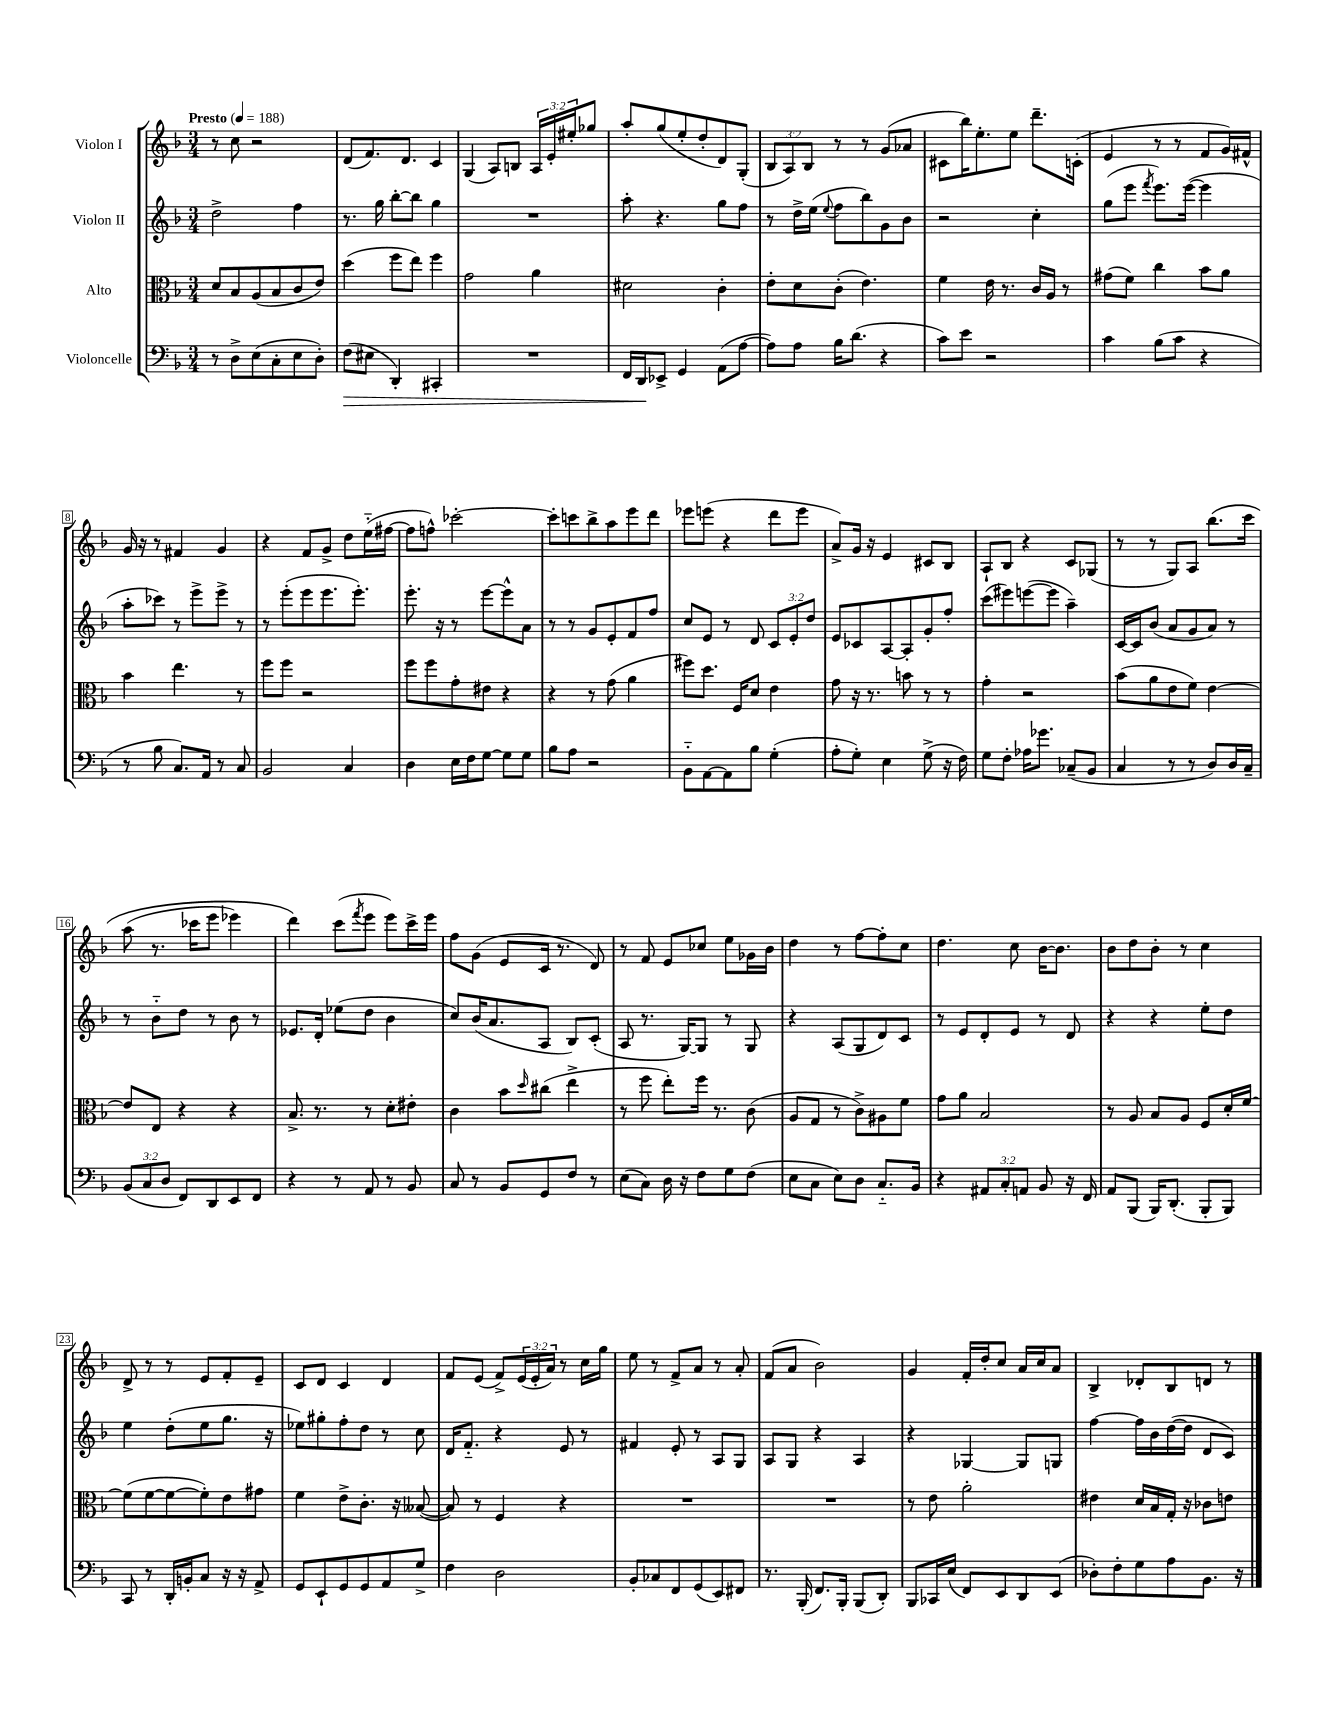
<<
\new StaffGroup <<
\new Staff = "s0" \with { instrumentName = "Violon I" } {
    \clef treble \key f \major \numericTimeSignature \time 3/4 \override Staff.TupletNumber.text = #tuplet-number::calc-fraction-text \tempo "Presto" 4 = 188
    r8 c''8 r2 |
    d'8( f'8.) d'8. c'4 |
    g4( a8) b8 \tuplet 3/2 { a16 e'16-. eis''16-. } ges''8 |
    a''8-. g''8( e''8-. d''8-. d'8) g8-.( |
    \tuplet 3/2 { bes8 a8) bes8 } r8 r8 g'8( aes'8 |
    cis'8 bes''16) e''8.-. e''8 d'''8.-- c'16-.( |
    e'4 r8 r8 f'8 g'16) fis'16-^ |
    g'16 r16 r8 fis'4 g'4 |
    r4 f'8 g'8-> d''8 e''16-_( fis''16~ |
    fis''8 f''8-^) ces'''2~-. |
    ces'''8-. c'''8 bes''8-> a''8 e'''8 d'''8 |
    ees'''8 e'''8( r4 d'''8 e'''8 |
    a'8->) g'16 r16 e'4 cis'8 bes8 |
    a8-! bes8 r4 c'8 ges8( |
    r8 r8 g8) a8 bes''8.\( c'''16 |
    a''8( r8. ces'''16 e'''8 ees'''4) |
    d'''4\) c'''8( \acciaccatura { f'''8 } e'''8 e'''8) c'''16-> e'''16 |
    f''8 g'8( e'8 c'16 r8. d'8) |
    r8 f'8 e'8 ces''8 e''8 ges'16 bes'16 |
    d''4 r8 f''8~ f''8-. c''8 |
    d''4. c''8 bes'16~ bes'8. |
    bes'8 d''8 bes'8-. r8 c''4 |
    d'8-> r8 r8 e'8 f'8-. e'8-- |
    c'8 d'8 c'4 d'4 |
    f'8 e'8( f'8->) \tuplet 3/2 { e'16( e'16-. a'16) } r8 c''16 g''16 |
    e''8 r8 f'8-> a'8 r8 a'8-. |
    f'8( a'8 bes'2) |
    g'4 f'16-. d''16-. c''8 a'16 c''16 a'8 |
    bes4-> des'8-. bes8 d'8 r8 \bar "|." |
}
\new Staff = "s1" \with { instrumentName = "Violon II" } {
    \clef treble \key f \major \numericTimeSignature \time 3/4 \override Staff.TupletNumber.text = #tuplet-number::calc-fraction-text
    d''2-> f''4 |
    r8. g''16 bes''8~-. bes''8 g''4 |
    R2. |
    a''8-. r4. g''8 f''8 |
    r8 d''16-> e''16( \appoggiatura { e''8 } f''8 bes''8) g'8 bes'8 |
    r2 c''4-. |
    g''8( e'''8 \acciaccatura { f'''8 } e'''8.) e'''16~( e'''4 |
    a''8-. ces'''8) r8 e'''8-> e'''8-> r8 |
    r8 e'''8-.( e'''8 e'''8. e'''8.-.) |
    e'''8.-. r16 r8 e'''8~ e'''8-^ a'8 |
    r8 r8 g'8 e'8-. f'8 f''8 |
    c''8 e'8 r8 d'8 \tuplet 3/2 { c'8 e'8-. d''8 } |
    e'8 ces'8 a8~ a8-. g'8-. f''8-. |
    c'''8( eis'''8) e'''8~( e'''8 a''4--) |
    c'16~ c'16 bes'8( a'8 g'8 a'8) r8 |
    r8 bes'8-_ d''8 r8 bes'8 r8 |
    ees'8. d'16-. ees''8( d''8 bes'4 |
    c''8) bes'16( a'8. a8 bes8) c'8-.( |
    a8 r8. g16~) g8 r8 g8 |
    r4 a8( g8 d'8) c'8 |
    r8 e'8 d'8-. e'8 r8 d'8 |
    r4 r4 e''8-. d''8 |
    e''4 d''8-.( e''8 g''8. r16 |
    ees''8) gis''8-. f''8-. d''8 r8 c''8 |
    d'16 f'8.-_ r4 e'8 r8 |
    fis'4 e'8-. r8 a8 g8 |
    a8 g8 r4 a4 |
    r4 ges4~ ges8 g8 |
    f''4~ f''16 bes'16 d''16~( d''16 d'8 c'8) \bar "|." |
}
\new Staff = "s2" \with { instrumentName = "Alto" } {
    \clef alto \key f \major \numericTimeSignature \time 3/4
    d'8 bes8 a8( bes8 c'8 e'8) |
    d''4( f''8 e''8) f''4 |
    g'2 a'4 |
    dis'2 c'4-. |
    e'8-. d'8 c'8-.( e'4.) |
    f'4 e'16 r8. c'16 a16 r8 |
    gis'8( f'8) c''4 bes'8 a'8 |
    bes'4 e''4. r8 |
    f''8 f''8 r2 |
    f''8 f''8 g'8-. eis'8 r4 |
    r4 r8 g'8( a'4 |
    fis''8) d''8. f16 d'8 e'4 |
    g'8 r16 r8. b'8 r8 r8 |
    g'4-. r2 |
    bes'8( a'8 e'8 f'8) e'4~ |
    e'8 e8 r4 r4 |
    bes8.-> r8. r8 d'8-. eis'8-. |
    c'4 bes'8 \grace { d''16 } cis''8( e''4-> |
    r8 f''8 e''8-.) f''16 r8. c'8( |
    a8 g8 r8 c'8->) ais8 f'8 |
    g'8 a'8 bes2 |
    r8 a8 bes8 a8 f8 d'16-. f'16~ |
    f'8( f'8~ f'8~ f'8-.) e'8 gis'8 |
    f'4 e'8-> c'8.-. r16 beses8~( |
    beses8) r8 f4 r4 |
    R2. |
    R2. |
    r8 e'8 a'2-. |
    eis'4 d'16 bes16 g16-. r16 ces'8 e'8 \bar "|." |
}
\new Staff = "s3" \with { instrumentName = "Violoncelle" } {
    \clef bass \key f \major \numericTimeSignature \time 3/4 \override Staff.TupletNumber.text = #tuplet-number::calc-fraction-text
    r8 d8-> e8( c8-. e8 d8-.) |
    f8\>( eis8 d,4-.) cis,4-. |
    R2. |
    f,16 d,16\! ees,8-> g,4 a,8( a8~ |
    a8) a8 bes16 d'8.( r4 |
    c'8) e'8 r2 |
    c'4 bes8( c'8 r4 |
    r8 bes8 c8.) a,16 r8 c8 |
    bes,2 c4 |
    d4 e16 f16 g8~ g8 g8 |
    bes8 a8 r2 |
    bes,8-_ a,8~ a,8 bes8 g4-.( |
    a8-. g8-.) e4 g8->( r16 f16) |
    g8 f8-. aes16 ges'8. ces8--( bes,8 |
    c4 r8 r8 d8) d16 c16-- |
    \tuplet 3/2 { bes,8( c8 d8 } f,8) d,8 e,8 f,8 |
    r4 r8 a,8 r8 bes,8 |
    c8 r8 bes,8 g,8 f8 r8 |
    e8( c8) d16 r16 f8 g8 f8( |
    e8 c8 e8) d8 c8.-_ bes,16 |
    r4 \tuplet 3/2 { ais,8 c8-. a,8 } bes,8 r16 f,16 |
    a,8 bes,,8( bes,,16) d,8.-.( bes,,8-. bes,,8) |
    c,8 r8 d,16-. b,16-. c8 r16 r16 a,8-> |
    g,8 e,8-! g,8 g,8 a,8 g8-> |
    f4 d2 |
    bes,8-. ces8 f,8 g,8( e,8) fis,8 |
    r8. bes,,16-.( f,8.) bes,,16-. bes,,8( d,8-.) |
    bes,,8 ces,16 e16( f,8) e,8 d,8 e,8( |
    des8-.) f8-. g8 a8 bes,8. r16 \bar "|." |
}
>>
>>
\layout { \context { \Score \override BarNumber.stencil = #(make-stencil-boxer 0.1 0.3 ly:text-interface::print) } }
